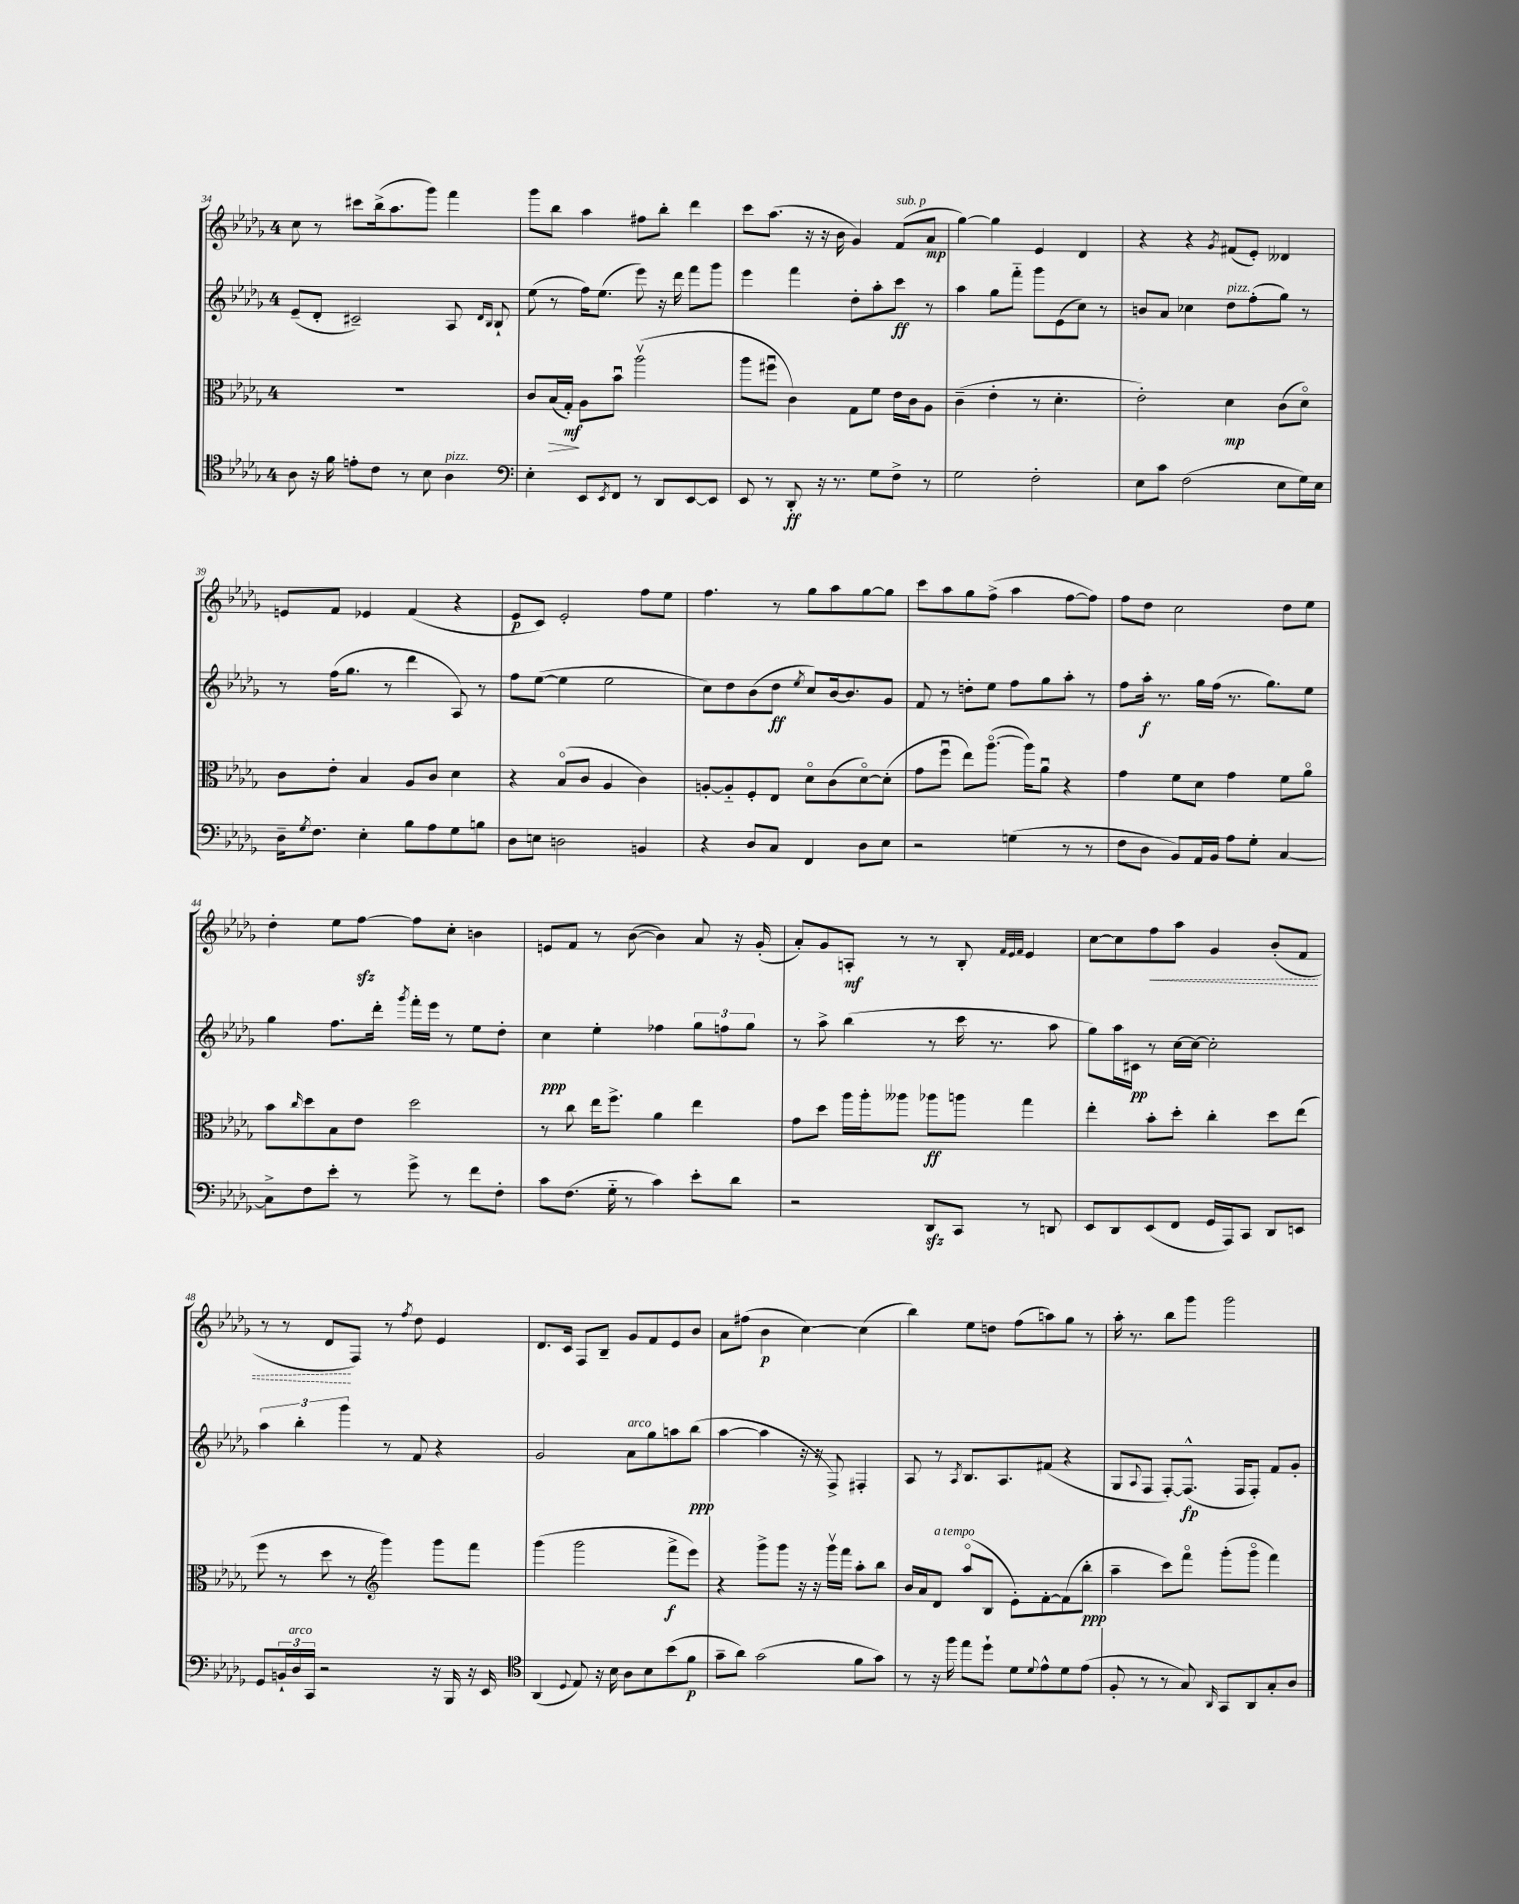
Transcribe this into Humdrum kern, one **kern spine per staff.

**kern	**dynam	**kern	**dynam	**kern	**dynam	**kern	**dynam
*part4	*part4	*part3	*part3	*part2	*part2	*part1	*part1
*staff4	*staff4	*staff3	*staff3	*staff2	*staff2	*staff1	*staff1
*clefC4	*	*clefC3	*	*clefG2	*	*clefG2	*
*k[b-e-a-d-g-]	*	*k[b-e-a-d-g-]	*	*k[b-e-a-d-g-]	*	*k[b-e-a-d-g-]	*
*M4/4	*	*M4/4	*	*M4/4	*	*M4/4	*
=34	=34	=34	=34	=34	=34	=34	=34
8A-\	.	1r	.	(8e-~/L	.	8cc\	.
16r	.	.	.	8d-'/J	.	8r	.
16f\	.	.	.	.	.	.	.
8en'\L	.	.	.	2c#X~/)	.	8ccc#X\L	.
8c\J	.	.	.	.	.	(16bb-^\k	.
.	.	.	.	.	.	8.aa-\	.
8r	.	.	.	.	.	.	.
8B-\	.	.	.	.	.	8ggg-\J)	.
!LO:TX:a:i:t=pizz.	!	!	!	!	!	!	!
4A-\	.	.	.	8A-/	.	4fff\	.
.	.	.	.	16qqd-/LL	.	.	.
.	.	.	.	16qqB-/JJ	.	.	.
.	.	.	.	8B-`/	.	.	.
=35	=35	=35	=35	=35	=35	=35	=35
*clefF4	*	*	*	*	*	*	*
4E-'\	.	8c/L	.	(8ee-\	.	8ggg-\L	.
!	!	!	!LO:HP:b	!	!	!	!
.	.	(16B-/L	>	8r	.	8bb-\J	.
.	.	16G-'/JJ)	mf	.	.	.	.
8EE-/L	.	8A-\L	]	16ff\KL)	.	4aa-\	.
.	.	.	.	(8.ee-\J	.	.	.
8qEE-/	.	.	.	.	.	.	.
8FF/J	.	8b-u\J	.	.	.	.	.
8r	.	(2aa-v\	.	8eee-\)	.	8ff#X\L	.
8DD-/L	.	.	.	16r	.	8bb-'\J	.
.	.	.	.	16ddd-\	.	.	.
[8EE-/	.	.	.	8fff\L	.	4ddd-\	.
8EE-/J]	.	.	.	8ggg-\J	.	.	.
=36	=36	=36	=36	=36	=36	=36	=36
8EE-/	.	8aa-\L	.	4eee-\	.	8ccc\L	.
8r	.	8ff#Xu\J	.	.	.	(8.aa-\J	.
8DD-'/	ff	4c\)	.	4fff\	.	.	.
.	.	.	.	.	.	16r	.
16r	.	.	.	.	.	16r	.
8.r	.	.	.	.	.	16b-\	.
.	.	8G-\L	.	8dd-'\L	.	4g-/)	.
8G-\L	.	8f\J	.	8aa-'\	.	.	.
!	!	!	!	!	!	!LO:TX:a:i:t=sub. p	!
8F^\J	.	16e-\LL	.	8ccc\J	ff	(8f/L	.
.	.	16c\J	.	.	.	.	.
8r	.	8A-\J	.	8r	.	8a-/J	mp
=37	=37	=37	=37	=37	=37	=37	=37
2G-\	.	(4c~\	.	4aa-\	.	[4gg-\)	.
.	.	4e-'\	.	8gg-\L	.	4gg-\]	.
.	.	.	.	8fff\J	.	.	.
2F'\	.	8r	.	8ggg-\L	.	4e-/	.
.	.	4.d-'\	.	(8e-\	.	.	.
.	.	.	.	8cc\J)	.	4d-/	.
.	.	.	.	8r	.	.	.
=38	=38	=38	=38	=38	=38	=38	=38
8E-\L	.	2e-'\)	.	8bn/L	.	4r	.
8c\J	.	.	.	8a-/J	.	.	.
(2F\	.	.	.	4cc-X\	.	4r	.
.	.	.	.	.	.	8qg-/	.
!	!	!	!	!LO:TX:a:i:t=pizz.	!	!	!
.	.	4d-\	mp	8dd-\L	.	(8f#X/L	.
.	.	.	.	(8ff'\	.	8e-'/J)	.
8E-\L	.	(8c\L	.	8gg-\J)	.	4d--X/	.
16G-\L)	.	8d-\J)	.	8r	.	.	.
16E-\JJ	.	.	.	.	.	.	.
!!LO:LB:g=z
=39	=39	=39	=39	=39	=39	=39	=39
16D-~\KL	.	8c\L	.	8r	.	8en/L	.
8qG-/	.	.	.	.	.	.	.
8.F\J	.	.	.	.	.	.	.
.	.	8e-'\J	.	(16ff\KL	.	8f/J	.
.	.	.	.	8.gg-\J	.	.	.
4E-'\	.	4B-/	.	.	.	4e-X/	.
.	.	.	.	8r	.	.	.
8B-\L	.	8A-/L	.	4ddd-\	.	(4f/	.
8A-\	.	8c/J	.	.	.	.	.
8G-\	.	4d-\	.	8A-/)	.	4r	.
8Bn\J	.	.	.	8r	.	.	.
=40	=40	=40	=40	=40	=40	=40	=40
8D-\L	.	4r	.	8ff\L	.	8e-/L	p
8En\J	.	.	.	([8ee-\J	.	8c/J)	.
2Dn\	.	(8B-/L	.	4ee-\]	.	2e-'/	.
.	.	8c/J	.	.	.	.	.
.	.	4A-/	.	2ee-\	.	.	.
4BBn/	.	4c\)	.	.	.	8ff\L	.
.	.	.	.	.	.	8ee-\J	.
=41	=41	=41	=41	=41	=41	=41	=41
4r	.	[8An'/L	.	8cc\L)	.	4.ff\	.
.	.	8A/]	.	8dd-\	.	.	.
8D-/L	.	8F'/	.	(8b-\	.	.	.
8C/J	.	8E-/J	.	8dd-\J	ff	8r	.
.	.	.	.	8qee-/	.	.	.
4FF/	.	8d-\L	.	8cc/L)	.	8gg-\L	.
.	.	(8c\	.	[16b-/k	.	8aa-\	.
.	.	.	.	8.b-/]	.	.	.
8D-\L	.	[8d-\)	.	.	.	[8gg-\	.
8E-\J	.	(8d-'\J]	.	8g-/J	.	8gg-\J]	.
=42	=42	=42	=42	=42	=42	=42	=42
2r	.	8g-\L	.	8f/	.	8ccc\L	.
.	.	8ffu\J	.	8r	.	8aa-\	.
.	.	8ee-\L)	.	8ddn'\L	.	8gg-\	.
.	.	([8.aa-\J	.	8ee-\J	.	(8ff^\J	.
(4Gn\	.	.	.	8ff\L	.	4aa-\	.
.	.	16aa-\KL])	.	.	.	.	.
.	.	8a-u\J	.	8gg-\	.	.	.
8r	.	4r	.	8aa-'\J	.	[8ff\L	.
8r	.	.	.	8r	.	8ff\J])	.
=43	=43	=43	=43	=43	=43	=43	=43
8F\L	.	4g-\	.	8ff\L	.	8ff\L	.
8D-\J	.	.	.	16aa-'\Jk	f	8dd-\J	.
.	.	.	.	8.r	.	.	.
8BB-/L)	.	8f\L	.	.	.	2cc\	.
16AA-/L	.	8d-\J	.	16gg-\LL	.	.	.
16BB-/JJ	.	.	.	(16ff\JJ	.	.	.
8A-\L	.	4g-\	.	8.r	.	.	.
8G-'\J	.	.	.	.	.	.	.
.	.	.	.	8.gg-\L)	.	.	.
[4C/	.	8f\L	.	.	.	8dd-\L	.
.	.	8a-\J	.	8ee-\J	.	8ee-\J	.
!!LO:LB:g=z
=44	=44	=44	=44	=44	=44	=44	=44
8C^\L]	.	8b-\L	.	4gg-\	.	4dd-'\	.
.	.	16qqcc/	.	.	.	.	.
8F\	.	8dd-\	.	.	.	.	.
8e-'\J	.	8B-\	.	8.ff\L	.	8ee-\L	.
8r	.	8e-\J	.	.	.	[8ffzz\J	.
.	.	.	.	16ddd-'\Jk	.	.	.
.	.	.	.	8qggg-/	.	.	.
8g-^\	.	2dd-\	.	16fff'\LL	.	8ff\L]	.
.	.	.	.	16eee-\JJ	.	.	.
8r	.	.	.	8r	.	8cc'\J	.
8f\L	.	.	.	8ee-\L	.	4bn\	.
8F'\J	.	.	.	8dd-'\J	.	.	.
=45	=45	=45	=45	=45	=45	=45	=45
8c\L	.	8r	.	4cc\	ppp	8en/L	.
(8.F\J	.	8cc\	.	.	.	8f/J	.
.	.	16ee-\KL	.	4ee-'\	.	8r	.
16G-\	.	8.ff^\J	.	.	.	.	.
8r	.	.	.	.	.	([8b-\	.
4c\)	.	4a-\	.	4ff-X\	.	4b-\])	.
8e-'\L	.	4ee-\	.	12gg-\L	.	8a-/	.
.	.	.	.	12ffn\	.	.	.
8d-\J	.	.	.	.	.	16r	.
.	.	.	.	12gg-\J	.	.	.
.	.	.	.	.	.	(16g-'/	.
=46	=46	=46	=46	=46	=46	=46	=46
2r	.	8g-\L	.	8r	.	8a-'/L)	.
.	.	8dd-\J	.	8aa-^\	.	8g-/	.
.	.	16aa-\LL	.	(4bb-\	.	8An'/J	mf
.	.	16aa-'\J	.	.	.	.	.
.	.	8aa--X\J	.	.	.	8r	.
8DD-zz/L	.	8aa-X\L	ff	8r	.	8r	.
8CC/J	.	8aan\J	.	16ccc\	.	8B-'/	.
.	.	.	.	8.r	.	.	.
.	.	.	.	.	.	32qqf/LLL	.
.	.	.	.	.	.	32qqe-/	.
.	.	.	.	.	.	32qqf/JJJ	.
8r	.	4gg-\	.	.	.	4e-/	.
8DDn/	.	.	.	8aa-\	.	.	.
=47	=47	=47	=47	=47	=47	=47	=47
8EE-/L	.	4ee-'\	.	8gg-\L)	.	[8cc\L	.
8DD-/	.	.	.	16aa-\L	.	8cc\]	.
.	.	.	.	16c#X\JJ	pp	.	.
!	!	!	!	!	!	!	!LO:HP:b
(8EE-/	.	8b-'\L	.	8r	.	8ff\	<
8FF/J	.	8dd-'\J	.	[16cc\LL	.	8aa-\J	.
.	.	.	.	16cc\JJ_	.	.	.
16GG-/LL	.	4cc'\	.	2cc'\]	.	4g-/	.
16AAA-/J)	.	.	.	.	.	.	.
8CC/J	.	.	.	.	.	.	.
8DD-/L	.	8dd-\L	.	.	.	(8b-'/L	.
8EEn/J	.	(8ee-\J	.	.	.	8f/J	.
!!LO:LB:g=z
=48	=48	=48	=48	=48	=48	=48	=48
8GG-/L	.	8ff\	.	6aa-\	.	8r	.
24BBn`/L	.	8r	.	.	.	8r	.
!LO:TX:a:i:t=arco	!	!	!	!	!	!	!
24D-/	.	.	.	6bb-'\	.	.	.
24CC/JJ	.	.	.	.	.	.	.
2r	.	8dd-\	.	.	.	8d-/L	.
.	.	.	.	6ggg-\	.	.	.
.	.	8r	.	.	.	8F/J)	[
*	*	*clefG2	*	*	*	*	*
.	.	4ggg-\)	.	8r	.	8r	.
.	.	.	.	.	.	8qff/	.
.	.	.	.	8f/	.	8dd-\	.
16r	.	8ggg-\L	.	4r	.	4e-/	.
16BBB-/	.	.	.	.	.	.	.
16r	.	8fff\J	.	.	.	.	.
16EE-/	.	.	.	.	.	.	.
=49	=49	=49	=49	=49	=49	=49	=49
*clefC4	*	*	*	*	*	*	*
(4AA-/	.	(4ggg-\	.	2g-/	.	8.d-/L	.
.	.	.	.	.	.	16c/Jk	.
8qqD-/	.	.	.	.	.	.	.
8E-/)	.	2ggg-\	.	.	.	8F/L	.
16r	.	.	.	.	.	8B-~/J	.
16B-\	.	.	.	.	.	.	.
!	!	!	!	!LO:TX:a:i:t=arco	!	!	!
8A-\L	.	.	.	8a-\L	.	8g-/L	.
8B-\	.	.	.	8gg-\	.	8f/	.
(8b-\	.	8fff^\L	f	8aan\	.	8e-/	.
8f\J	p	8eee-\J)	.	(8bb-\J	ppp	8b-/J	.
=50	=50	=50	=50	=50	=50	=50	=50
8g-~\L	.	4r	.	[4aa-\	.	8a-\L	.
8a-\J)	.	.	.	.	.	(8ff#X\J	.
(2g-\	.	8ggg-^\L	.	4aa-\]	.	4b-\	p
.	.	8ggg-\J	.	.	.	.	.
.	.	16r	.	16r	.	[4cc\)	.
.	.	16r	.	16r	.	.	.
.	.	16ggg-v\LL	.	8F^/)	.	.	.
.	.	16fff\JJ	.	.	.	.	.
8f\L	.	8aa-'\L	.	4F#X'/	.	(4cc\]	.
8g-\J)	.	8bb-\J	.	.	.	.	.
=51	=51	=51	=51	=51	=51	=51	=51
8r	.	16b-/LL	.	8A-/	.	4bb-\)	.
.	.	16a-/J	.	.	.	.	.
!	!	!LO:TX:a:i:t=a tempo	!	!	!	!	!
16r	.	8d-/J	.	8r	.	.	.
16ff\	.	.	.	.	.	.	.
.	.	.	.	8qA-/	.	.	.
8ee-\L	.	(8aa-/L	.	8.B-/L	.	8ee-\L	.
8dd-`\J	.	8B-/J	.	.	.	8ddn\J	.
.	.	.	.	8.A-/	.	.	.
8d-\L	.	8e-'\L)	.	.	.	(8ff\L	.
8qqd-/	.	.	.	.	.	.	.
8e-^^\	.	[8f'\	.	(8f#X/J	.	8aan\)	.
8d-\	.	(8f\]	.	4r	.	8gg-\J	.
(8e-\J	.	8bb-'\J	ppp	.	.	8r	.
=52	=52	=52	=52	=52	=52	=52	=52
8F'/	.	4aa-~\	.	8G-/L	.	16aa-'\	.
.	.	.	.	.	.	8.r	.
.	.	.	.	8qqA-/	.	.	.
8r	.	.	.	8F/J	.	.	.
8r	.	8ccc\L)	.	[8F'/L)	.	8bb-\L	.
8G-/)	.	8fff\J	.	(8.F^^/J]	fp	8ggg-\J	.
16qqAA-/	.	.	.	.	.	.	.
8GG-/L	.	(8ggg-'\L	.	.	.	2ggg-\	.
.	.	.	.	16F/KL	.	.	.
8AA-/	.	8ggg-\J	.	8F'/J)	.	.	.
8G-'/	.	4fff\)	.	8f/L	.	.	.
8A-/J	.	.	.	8g-'/J	.	.	.
==	==	==	==	==	==	==	==
*-	*-	*-	*-	*-	*-	*-	*-
